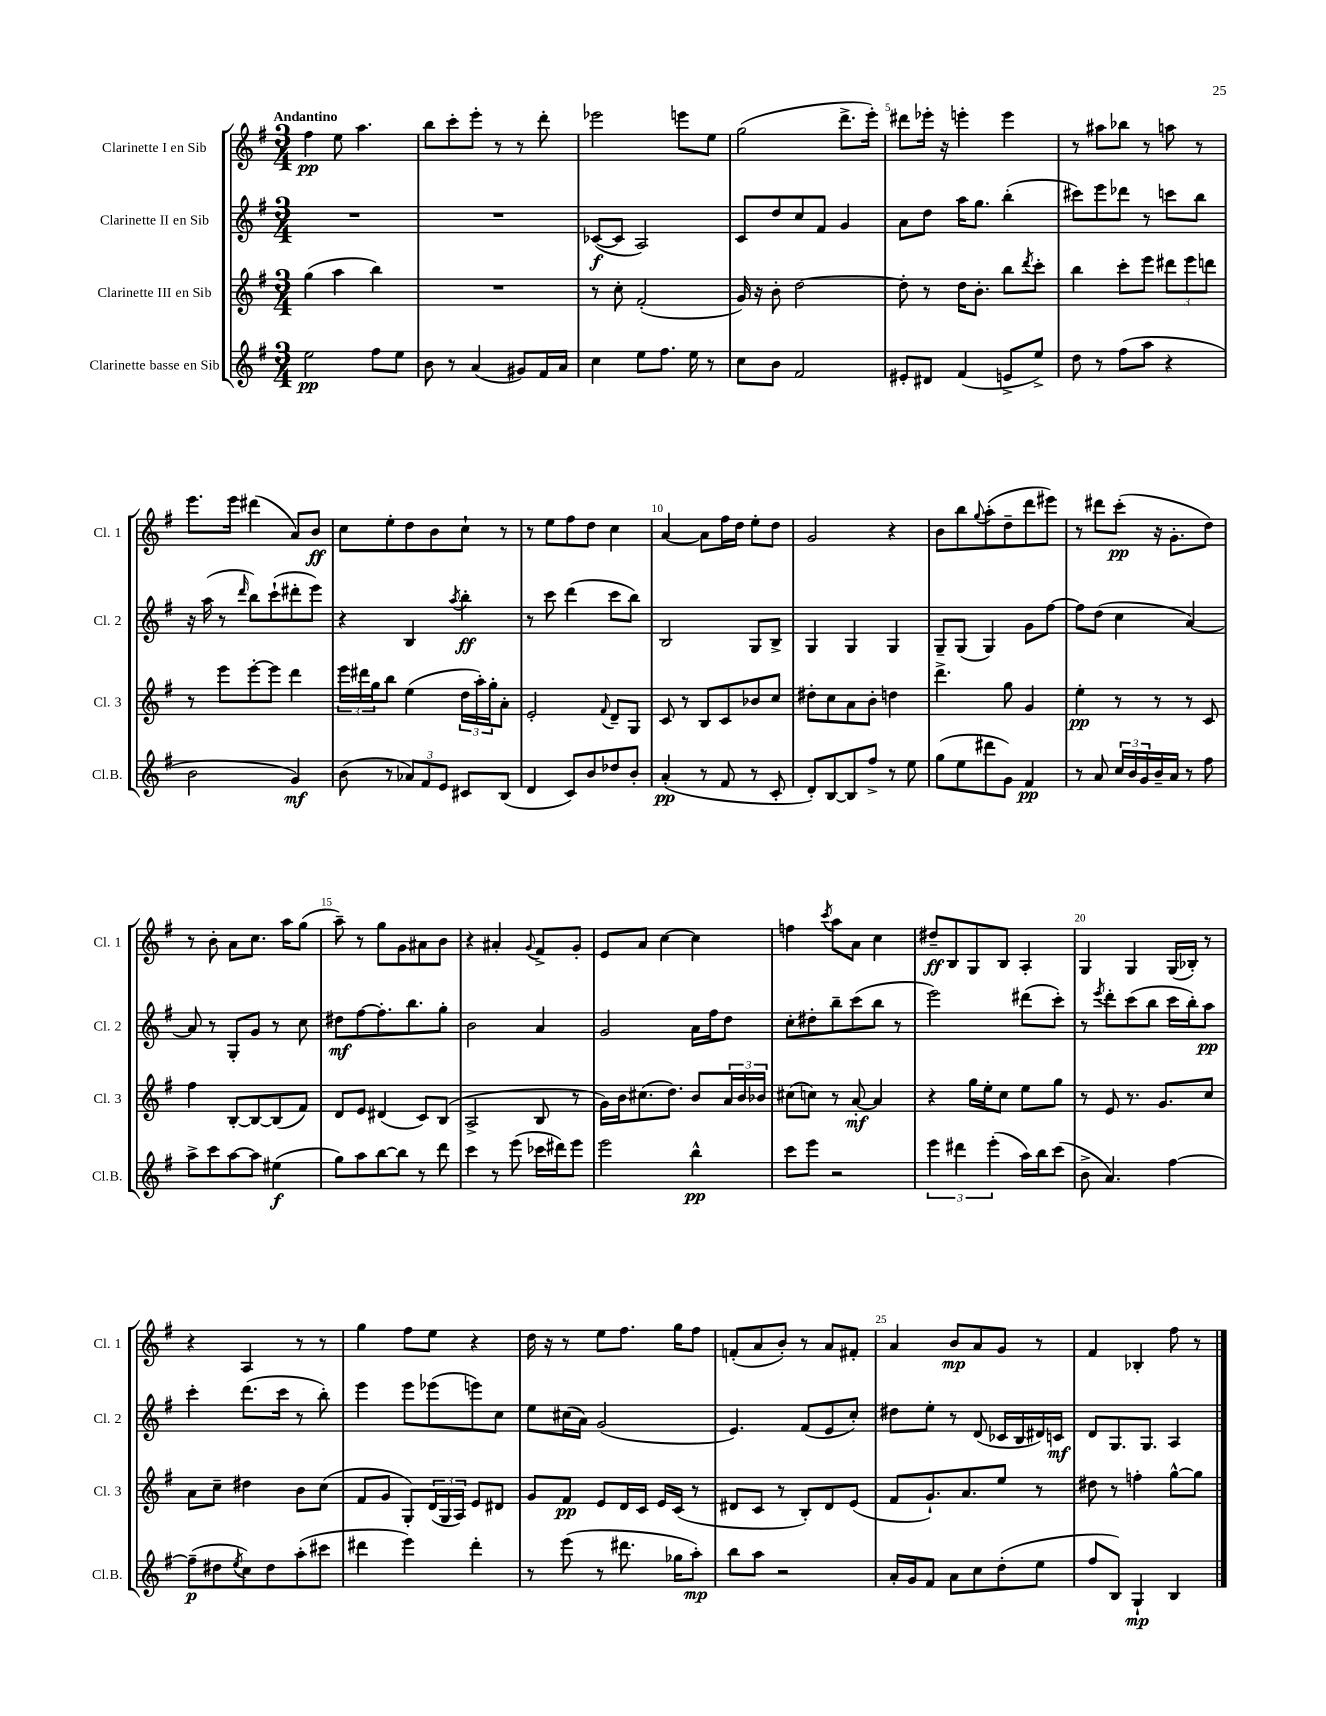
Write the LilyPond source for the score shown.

<<
\new StaffGroup <<
\new Staff = "s0" \with { instrumentName = "Clarinette I en Sib" shortInstrumentName = "Cl. 1" } {
    \clef treble \key g \major \numericTimeSignature \time 3/4 \tempo "Andantino"
    fis''4\pp e''8 a''4. |
    b''8 c'''8-. e'''8-. r8 r8 d'''8-. |
    ees'''2 e'''8 e''8 |
    g''2( d'''8.-> e'''16-.) |
    dis'''8 ees'''16-. r16 e'''4-. e'''4 |
    r8 ais''8 bes''8 r8 a''8 r8 |
    e'''8. e'''16 dis'''4( a'8) b'8\ff |
    c''8 e''8-. d''8 b'8 c''8-! r8 |
    r8 e''8 fis''8 d''8 c''4 |
    a'4~ a'8 fis''16 d''16 e''8-. d''8 |
    g'2 r4 |
    b'8 b''8 \appoggiatura { g''8 } a''8-.( d''8-- d'''8 eis'''8) |
    r8 dis'''8 c'''8-.\pp( r16 g'8.-. d''8) |
    r8 b'8-. a'8 c''8. a''16 g''8( |
    a''8--) r8 g''8 g'8 ais'8 b'8 |
    r4 ais'4-. \appoggiatura { g'8 } fis'8-> g'8-. |
    e'8 a'8 c''4~ c''4 |
    f''4 \acciaccatura { c'''8 } a''8 a'8 c''4 |
    dis''8--\ff b8 g8 b8 a4-. |
    g4 g4 g16( bes16-.) r8 |
    r4 a4 r8 r8 |
    g''4 fis''8 e''8 r4 |
    d''16 r16 r8 e''8 fis''8. g''16 fis''8 |
    f'8-.( a'8 b'8-.) r8 a'8 fis'8-. |
    a'4 b'8\mp a'8 g'8 r8 |
    fis'4 bes4-. fis''8 r8 \bar "|." |
}
\new Staff = "s1" \with { instrumentName = "Clarinette II en Sib" shortInstrumentName = "Cl. 2" } {
    \clef treble \key g \major \numericTimeSignature \time 3/4
    R2. |
    R2. |
    ces'8~\f( ces'8 a2) |
    c'8 d''8 c''8 fis'8 g'4 |
    a'8 d''8 a''16 g''8. b''4-.( |
    cis'''8) e'''8 des'''8 r8 c'''8 b''8 |
    r16 a''16( r8 \grace { d'''16 } b''8) c'''8-!( dis'''8-. e'''8) |
    r4 b4 \acciaccatura { a''8 } b''4-.\ff |
    r8 c'''8 d'''4( c'''8 b''8) |
    b2 g8 b8-> |
    g4 g4 g4 |
    g8-- g8( g4) g'8 fis''8~ |
    fis''8 d''8( c''4 a'4~) |
    a'8 r8 g8-. g'8 r8 c''8 |
    dis''8\mf fis''8~ fis''8.-. b''8. g''8-. |
    b'2 a'4 |
    g'2 a'16 fis''16 d''8 |
    c''8-. dis''8-. b''8-- c'''8( b''8 r8 |
    e'''2) dis'''8( c'''8-.) |
    r8 \acciaccatura { e'''8 } d'''8-. c'''8( b''8 c'''16 b''16-.) a''8\pp |
    c'''4-. d'''8.( c'''16 r8 b''8-.) |
    e'''4 e'''8 ees'''8( e'''8) c''8 |
    e''8 cis''16( a'16) g'2( |
    e'4.) fis'8( e'8 c''8-.) |
    dis''8 e''8-. r8 d'8( ces'16 b16 dis'16) c'16\mf |
    d'8 g8. g8. a4 \bar "|." |
}
\new Staff = "s2" \with { instrumentName = "Clarinette III en Sib" shortInstrumentName = "Cl. 3" } {
    \clef treble \key g \major \numericTimeSignature \time 3/4
    g''4( a''4 b''4) |
    R2. |
    r8 c''8-. fis'2-.( |
    g'16) r16 b'8-. d''2~ |
    d''8-. r8 d''16 b'8.-. b''8 \acciaccatura { d'''8 } c'''8-. |
    b''4 c'''8-. e'''8 \tuplet 3/2 { dis'''8 e'''8 d'''8 } |
    r8 e'''8 e'''8~-. e'''8 d'''4 |
    \tuplet 3/2 { e'''16 dis'''16 g''16 } b''8 e''4( \tuplet 3/2 { d''16 a''16-.) g''16-. } a'8-. |
    e'2-. \appoggiatura { fis'8 } d'8-- g8 |
    c'8 r8 b8 c'8 bes'8 c''8 |
    dis''8-. c''8 a'8 b'8-. d''4 |
    d'''4.-> g''8 g'4 |
    e''4-.\pp r8 r8 r8 c'8 |
    fis''4 b8~-. b8~ b8( fis'8) |
    d'8 e'8 dis'4( c'8) b8( |
    a2-> b8 r8 |
    g'16) b'16 cis''8.( d''8.) b'8 \tuplet 3/2 { a'16 b'16 bes'16 } |
    cis''8( c''8) r8 a'8~-.\mf a'4 |
    r4 g''16 e''16-. c''8 e''8 g''8 |
    r8 e'8 r8. g'8. c''8 |
    a'8 c''8-- dis''4 b'8 c''8( |
    fis'8 g'8 g8-.) \tuplet 3/2 { d'16( g16 a16) } e'8 dis'8 |
    g'8 fis'8\pp e'8 d'16 c'16 e'16 c'16( r8 |
    dis'8 c'8 r8 b8-.) dis'8 e'8( |
    fis'8 g'8.-!) a'8. e''8 r8 |
    dis''8 r8 f''4-. g''8~-^ g''8 \bar "|." |
}
\new Staff = "s3" \with { instrumentName = "Clarinette basse en Sib" shortInstrumentName = "Cl.B." } {
    \clef treble \key g \major \numericTimeSignature \time 3/4
    e''2\pp fis''8 e''8 |
    b'8 r8 a'4( gis'8) fis'16 a'16 |
    c''4 e''8 fis''8. e''16 r8 |
    c''8 b'8 fis'2 |
    eis'8-. dis'8 fis'4( e'8-> e''8->) |
    d''8 r8 fis''8( a''8 r4 |
    b'2 g'4\mf) |
    b'8( r8 \tuplet 3/2 { aes'8) fis'8 e'8 } cis'8 b8( |
    d'4 c'8) b'8 des''8 b'8-. |
    a'4-.\pp( r8 fis'8 r8 c'8-. |
    d'8-.) b8~ b8 fis''8-> r8 e''8 |
    g''8( e''8 dis'''8 g'8) fis'4\pp |
    r8 a'8 \tuplet 3/2 { c''16 b'16 g'16 } b'16-- a'16 r8 fis''8 |
    a''8-> c'''8 a''8~ a''8 eis''4\f( |
    g''8) a''8 b''8~ b''8 r8 d'''8 |
    c'''4 r8 e'''8( ces'''16 dis'''16) e'''8 |
    e'''2 b''4-^\pp |
    c'''8 e'''8 r2 |
    \tuplet 3/2 { e'''4 dis'''4 e'''4-.( } a''16) b''16 c'''8( |
    b'8-> a'4.) fis''4~ |
    fis''8--\p( dis''8 \acciaccatura { e''8 } c''8) dis''8 a''8-.( cis'''8 |
    dis'''4 e'''4) dis'''4-. |
    r8 e'''8( r8 dis'''8. ges''16 a''8-.\mp) |
    b''8 a''8 r2 |
    a'16-. g'16 fis'8 a'8 c''8 d''8-.( e''8 |
    fis''8 b8) g4-!\mp b4 \bar "|." |
}
>>
>>
\layout { \context { \Score \override BarNumber.break-visibility = ##(#f #t #t) barNumberVisibility = #(every-nth-bar-number-visible 5) } }
